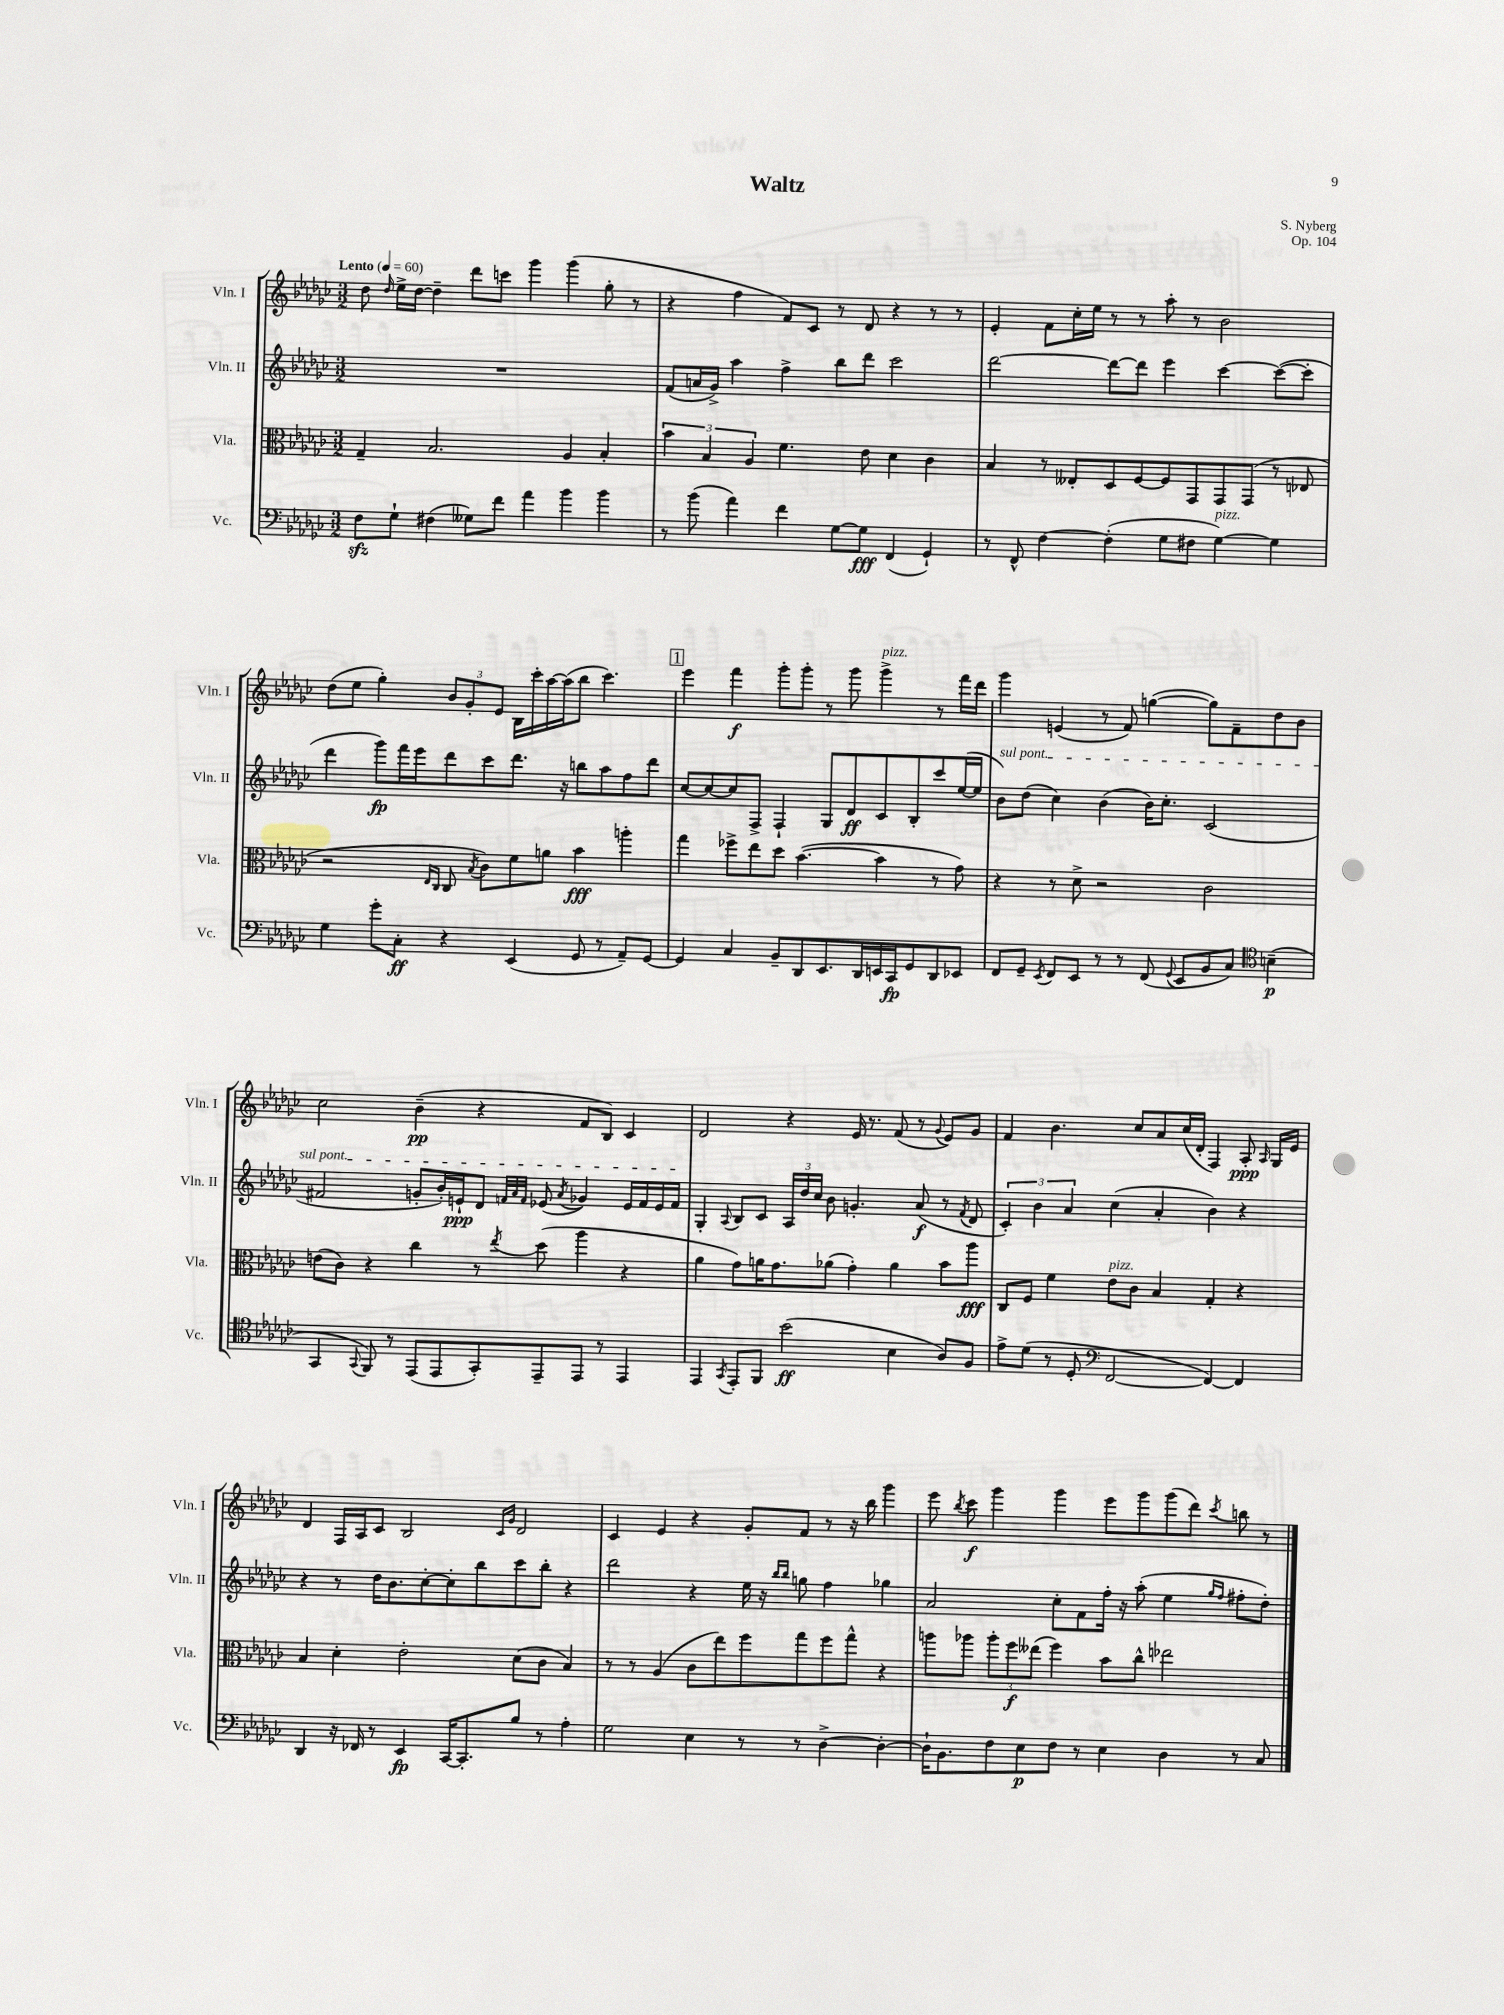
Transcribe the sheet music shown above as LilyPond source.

\header { title = "Waltz" composer = "S. Nyberg" opus = "Op. 104" }
<<
\new StaffGroup <<
\new Staff = "s0" \with { instrumentName = "Vln. I" shortInstrumentName = "Vln. I" } {
    \clef treble \key ges \major \numericTimeSignature \time 3/2 \tempo "Lento" 4 = 60
    \autoBeamOff des''8 \grace { des''16 } ees''16[-> des''16]~ des''4-- des'''8[ c'''8] ges'''4 ges'''4( ges''8-. r8 |
    r4 f''4 f'8[) ces'8] r8 des'8 r4 r8 r8 |
    ees'4-. f'8[ ces''16-. ees''16] r8 r8 aes''8-. r8 bes'2 |
    des''8[( ees''8] ges''4-.) \tuplet 3/2 { bes'8[ ges'8-. ees'8] } bes16[ ces'''16-. aes''16~ aes''16( bes''8] ces'''4.) |
    \mark \markup { \box "1" } ees'''4 f'''4\f ges'''8[-. ges'''8]-. r8 ges'''8 ges'''4->^\markup { \italic "pizz." } r8 f'''16[ des'''16] |
    ges'''4 e'4( r8 f'8) g''4~( g''8[) f'8-- des''8 bes'8] |
    ces''2 bes'4--\pp( r4 f'8[ bes8]) ces'4 |
    des'2 r4 ees'16 r8. f'8( r8 \appoggiatura { ges'8 } ees'8[) ges'8] |
    f'4 bes'4. ces''8[ aes'8 ces''16( des'16]-. f4) aes8-.\ppp \grace { aes16 } ges16[ ees'16] |
    des'4 f16[ aes16 ces'8] bes2 \grace { ces'16[ ges'16] } des'2 |
    ces'4 ees'4 r4 ges'8[-. f'8] r8 r16 bes''16 ges'''4 |
    ees'''8 \acciaccatura { bes''8 } ces'''8\f ges'''4 ges'''4 ees'''8[ ges'''8 ges'''8( des'''8]) \acciaccatura { ces'''8 } b''8 r8 \bar "|." |
}
\new Staff = "s1" \with { instrumentName = "Vln. II" shortInstrumentName = "Vln. II" } {
    \clef treble \key ges \major \numericTimeSignature \time 3/2
    \autoBeamOff R1. |
    f'8[( a'16 ges'16]->) aes''4 f''4-> bes''8[ des'''8] ces'''2 |
    des'''2~ des'''8[~ des'''8] ees'''4 ces'''4~ ces'''8[~( ces'''8]-. |
    des'''4 ges'''8[\fp) f'''16 ees'''16 des'''8 ces'''8 des'''8.] r16 b''8[ aes''8 f''8 des'''8] |
    \mark \markup { \box "1" } ces''8[~ ces''8~ ces''8 f8]-> f4-! ges8[ des'8\ff ces'8 bes8-. ces'''8 ees''16~( ees''16] |
    \once \override TextSpanner.bound-details.left.text = \markup { \italic "sul pont." } bes'8[\startTextSpan) des''8]( ces''4) bes'4( bes'16[) ces''8.]-. ces'2( |
    fis'2 g'8[-. bes'16-.) e'16-!\ppp des'8] \grace { f'32[ aes'32 f'32] } ees'8( \acciaccatura { aes'8 } ges'4) ees'16[ f'16 ees'16 f'16]\stopTextSpan |
    ges4-. \appoggiatura { aes8 } bes8[ ces'8] \tuplet 3/2 { aes16[ des''16 ces''16] } bes'8 g'4.-. aes'8\f( r8 \acciaccatura { f'8 } des'8 |
    \tuplet 3/2 { ces'4-.) bes'4 aes'4 } ces''4( aes'4-. bes'4) r4 |
    r4 r8 des''16[ bes'8. ces''8~-. ces''8-. bes''8 ces'''8 bes''8]-. r4 |
    des'''2 r4 ees''16 r16 \grace { bes''16[ bes''16] } g''8 f''4 ges''4 |
    aes'2 ces''8[-. f'8 f''16]-. r16 aes''8-.( ees''4 \grace { ges''16[ f''16] } fis''8[-. des''8]-.) \bar "|." |
}
\new Staff = "s2" \with { instrumentName = "Vla." shortInstrumentName = "Vla." } {
    \clef alto \key ges \major \numericTimeSignature \time 3/2
    \autoBeamOff ges4-- bes2. aes4 bes4-. |
    \tuplet 3/2 { bes'4 bes4 aes4 } f'4. ees'8 des'4 ces'4 |
    bes4 r8 eeses8[-. des8 f8~ f8 ges,8 ges,8 ges,8]( r8 ees8 |
    r2 \grace { ees16[ ces16] } ces8 \acciaccatura { bes8 } ces'8[) f'8 a'8] bes'4\fff a''4-. |
    \mark \markup { \box "1" } ges''4 fes''8[-> ees''8 des''8] bes'4.~( bes'4 r8 ges'8) |
    r4 r8 des'8-> r2 ces'2 |
    e'8[( ces'8]) r4 ces''4 r8 \acciaccatura { ees''8 } des''8( aes''4 r4 |
    aes'4 ges'8[) a'16 ges'8. aes'8]( ges'4-.) aes'4 bes'8[ aes''8]\fff |
    ces8[ f8] f'4 ees'8[^\markup { \italic "pizz." } ces'8] bes4 ges4-. r4 |
    bes4 des'4-. ees'2-. des'8[( ces'8] bes4) |
    r8 r8 aes4( ces'8[ ees''8) f''8 ges''8 f''8 ges''8]-^ r4 |
    a''8[ aes''8] \tuplet 3/2 { aes''8[-. f''8\f eeses''8]( } f''4) bes'8[ ces''8]-^ ees''2 \bar "|." |
}
\new Staff = "s3" \with { instrumentName = "Vc." shortInstrumentName = "Vc." } {
    \clef bass \key ges \major \numericTimeSignature \time 3/2
    \autoBeamOff f8[\sfz ges8]-! fis4( geses8[) f'8] aes'4 bes'4 bes'4 |
    r8 bes'8( aes'4) f'4 ges8[~ ges8]\fff f,4( ges,4-!) |
    r8 f,8-^ f4~ f4-.( ges8[ fis8] ges4~^\markup { \italic "pizz." }) ges4 |
    ges4 ges'8[-. ces8]-.\ff r4 ees,4( ges,8 r8 aes,8[--) ges,8]~ |
    \mark \markup { \box "1" } ges,4 ces4 bes,8[-- des,8 ees,8. des,16 e,16 ces,16\fp ges,8 des,8 ees,8] |
    f,8[ ges,8]-- \acciaccatura { ees,8 } f,8[ ees,8] r8 r8 f,8( \appoggiatura { ges,8 } ees,8[ bes,8 ces8]) \clef tenor b4--\p( |
    ges,4 \appoggiatura { ges,8 } f,8) r8 ees,8[( ees,8 ges,8-.) ees,8-- ees,8] r8 ees,4 |
    ees,4 \acciaccatura { ges,8 } ees,8[-. f,8] bes'2\ff( bes4 aes8[) f8] |
    ees'8[-> des'8]( r8 des8-. \clef bass f,2~ f,4~) f,4 |
    des,4 r16 fes,16 r8 ees,4\fp ces,16[~ ces,8.-. bes8] r8 aes4-. |
    ges2 ees4 r8 r8 des4~-> des4~-. |
    des16[-! bes,8. f8 ees8\p f8] r8 ees4 des4 r8 ces8 \bar "|." |
}
>>
>>
\layout { \context { \Score \remove "Bar_number_engraver" } }
